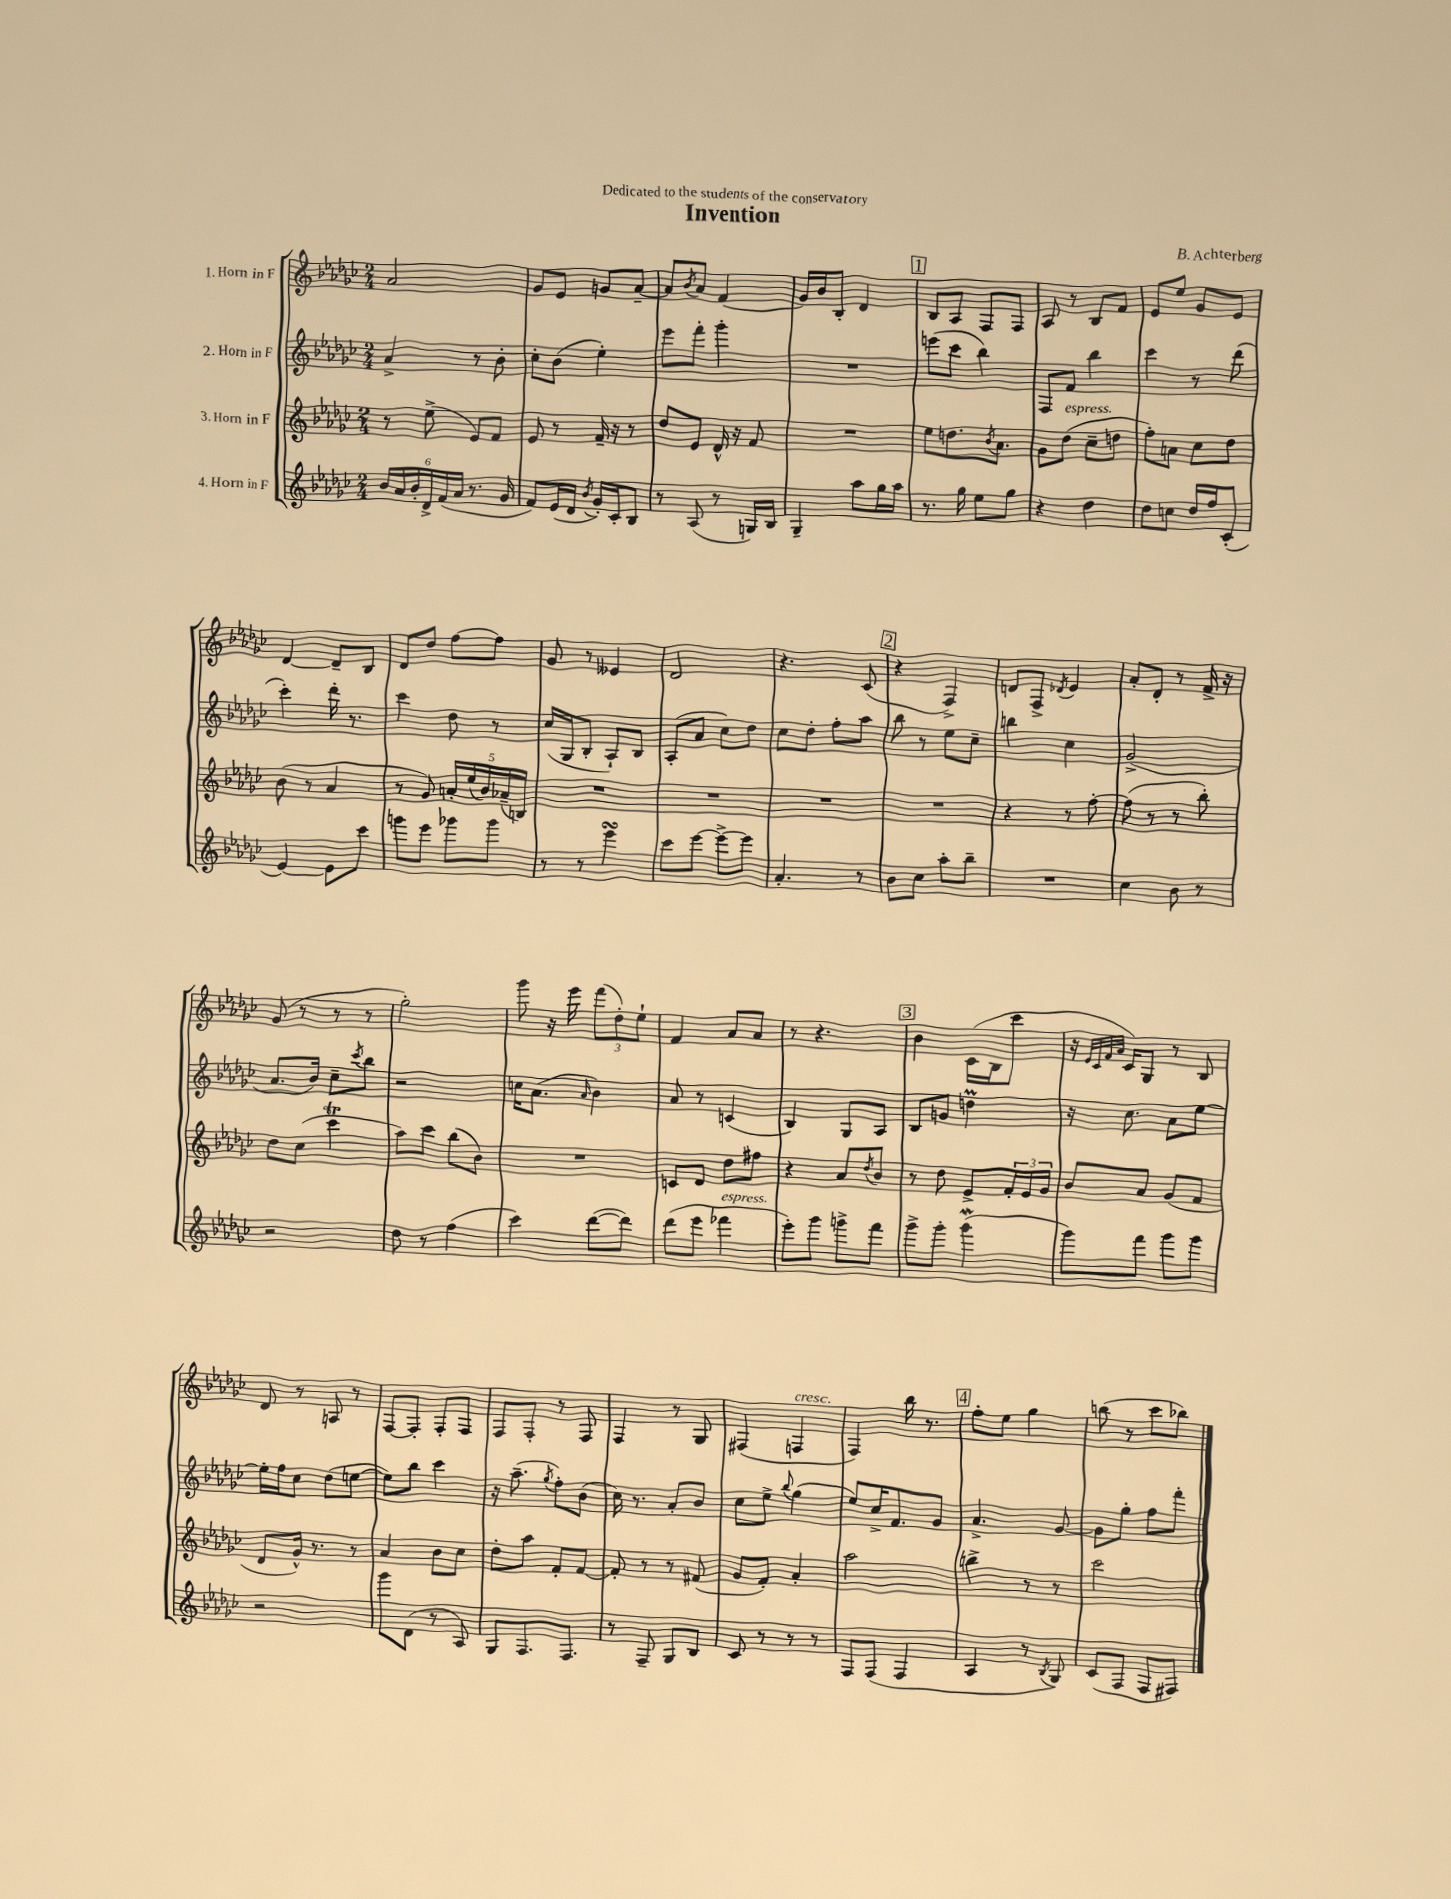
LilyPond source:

\header { title = "Invention" composer = "B. Achterberg" dedication = "Dedicated to the students of the conservatory" }
<<
\new StaffGroup <<
\new Staff = "s0" \with { instrumentName = "1. Horn in F" } {
    \clef treble \key ges \major \numericTimeSignature \time 2/4
    aes'2 |
    ges'8 ees'8 g'8 aes'8~-- |
    aes'8 \acciaccatura { bes'8 } aes'8 f'4( |
    ges'16) bes'16 bes8-. des'4 |
    \mark \markup { \box "1" } bes8 aes8 f8 f8 |
    aes8 r8 bes8 f'8 |
    ees'8 ees''8 ges'8 ees'8 |
    des'4~ des'8-- bes8 |
    des'8 des''8 f''8~ f''8 |
    ges'8 r8 eeses'4 |
    des'2 |
    r4. ces'8( |
    \mark \markup { \box "2" } r4 f4->) |
    d'8 f8-> \acciaccatura { des'8 } ees'4 |
    aes'8-. des'8-. r8 f'16-> r16 |
    ges'8( r8 r8 r8 |
    ges''2-.) |
    ges'''8 r16 ees'''16 \tuplet 3/2 { f'''8( des''8-.) ees''8-! } |
    f'4 aes'8 aes'8 |
    r8 r4. |
    \mark \markup { \box "3" } bes'4 ces'16( bes16 ces'''8 |
    r16 \grace { ees'32 ces'32 f'32 aes'32 } ces'16) ges8 r8 bes8 |
    des'8 r8 a8 r8 |
    f8~ f8-. f8-. f8 |
    f8 f8-. r8 f8 |
    f4 r8 ges8 |
    fis4( f4^\markup { \italic "cresc." } |
    f4) bes''16 r8. |
    \mark \markup { \box "4" } f''8-. ees''8 ges''4 |
    b''8( r8 ces'''8 bes''8) \bar "|." |
}
\new Staff = "s1" \with { instrumentName = "2. Horn in F" } {
    \clef treble \key ges \major \numericTimeSignature \time 2/4
    aes'4-> r8 bes'8-. |
    ces''8-. bes'8( ees''4-.) |
    ees'''8 f'''8-. ges'''4-. |
    R2 |
    \mark \markup { \box "1" } e'''8( ces'''8 bes''4) |
    f8 f'8 bes''4 |
    ces'''4 r8 des'''8( |
    ces'''4-.) des'''16-. r8. |
    ces'''4 des''8 r8 |
    ces''16( ges16 bes8-. aes8-!) bes8 |
    aes8-.( aes'8 ces''8) des''8 |
    ces''8 des''8-. f''8-. aes''8 |
    \mark \markup { \box "2" } bes''8 r8 ees''8 ces''8-- |
    b''4 ces''4 |
    ges'2->( |
    aes'8. bes'16) ces''8-- \acciaccatura { ces'''8 } bes''8 |
    r2 |
    c''16 aes'8.( \grace { aes'16 } bes'4) |
    aes'8 r8 c'4( |
    bes4) ges8 aes8 |
    \mark \markup { \box "3" } bes8 g'8 d''4\prall |
    r16 ces''8. aes'8 ees''8~ |
    ees''16-. f''16 ces''8 des''8( e''8~ |
    e''8) bes''8 ces'''4 |
    r16 aes''8.--( \acciaccatura { ges''8 } f''8-.) bes'8( |
    ces''16) r8. aes'8-. bes'8 |
    ces''8 ees''8-> \appoggiatura { bes''8 } ges''4( |
    ees''8) ces''16-> f'8. ges'8 |
    \mark \markup { \box "4" } aes'4.-> ges'8~ |
    ges'8 ges''8-. f''8 f'''8-. \bar "|." |
}
\new Staff = "s2" \with { instrumentName = "3. Horn in F" } {
    \clef treble \key ges \major \numericTimeSignature \time 2/4
    r8 ees''8->( ees'8) f'8 |
    ees'8 r8 f'16-- r16 r8 |
    des''8 ees'8 des'16-^ r16 f'8 |
    R2 |
    \mark \markup { \box "1" } ees''8 d''8. \acciaccatura { bes'8 } aes'8. |
    ges'8 des''8^\markup { \italic "espress." }( ces''8-- d''8 |
    f''8-.) a'8 ces''8 des''8 |
    bes'8( r8 aes'4 |
    r8 ges'8) \tuplet 5/4 { a'16-. ees''16( bes'16) aes'16--( b16) } |
    R2 |
    R2 |
    R2 |
    \mark \markup { \box "2" } R2 |
    r4 r8 f''8~-. |
    f''8( r8 r8 bes''8-.) |
    des''8 ces''8( ces'''4\trill |
    aes''8) ces'''8 bes''8( bes'8) |
    R2 |
    c'8 des'8 des''8 fis''8 |
    r4 aes'8 \acciaccatura { des''8 } bes'8 |
    \mark \markup { \box "3" } r8 des''8 ees'8-> \tuplet 3/2 { f'16-. ees'16 ges'16 } |
    bes'8 aes'8 ges'8( f'8 |
    des'8 ges'16-^) r8. r8 |
    aes'4 bes'8 ces''8 |
    des''8-. aes''8 f'8-. f'8~ |
    f'8-. r8 r8 fis'8( |
    ges'8 f'8-.) aes'4-. |
    aes''2 |
    \mark \markup { \box "4" } b''4-> r8 r8 |
    ces'''2 \bar "|." |
}
\new Staff = "s3" \with { instrumentName = "4. Horn in F" } {
    \clef treble \key ges \major \numericTimeSignature \time 2/4
    \tuplet 6/4 { bes'16 aes'16 bes'16-. des'16-> f'16( aes'16 } r8. ges'16 |
    f'8) ees'16( des'16 \acciaccatura { bes'8 } ges'16-.) ces'16-. bes8 |
    r8 aes8( r8 g16) bes16 |
    ges4-- aes''8 ges''16 aes''16 |
    \mark \markup { \box "1" } r8. ges''16 ees''8 ges''8 |
    r4 des''4 |
    des''8 c''8 des''16 f''16 ces'8-.( |
    ees'4~) ees'8 ces'''8 |
    g'''8 ees'''8 ges'''8 ges'''8 |
    r8 r8 ees'''4\turn |
    ces'''8 ees'''8~ ees'''8~-> ees'''8 |
    aes'4.-. r8 |
    \mark \markup { \box "2" } bes'8 ces''8 aes''8-. bes''8-- |
    R2 |
    ces''4 bes'8 r8 |
    r2 |
    des''8 r8 f''4( |
    ces'''4) des'''8~( des'''8) |
    des'''8( ees'''8 fes'''4^\markup { \italic "espress." } |
    ees'''8-.) ges'''8 g'''8-> f'''8 |
    \mark \markup { \box "3" } ges'''8-> ges'''8-. ges'''4\mordent( |
    ges'''8) f'''8 ges'''8 ges'''8 |
    r2 |
    ges'''8 des'8( r8 aes8) |
    ges8 f8. f8. |
    r8 f8-- ges8 bes8 |
    ces'8 r8 r8 r8 |
    f8 f8( f4 |
    \mark \markup { \box "4" } aes4 r8 \acciaccatura { bes8 } ges8) |
    ces'8( f8 f8 fis8) \bar "|." |
}
>>
>>
\layout { \context { \Score \remove "Bar_number_engraver" } }
